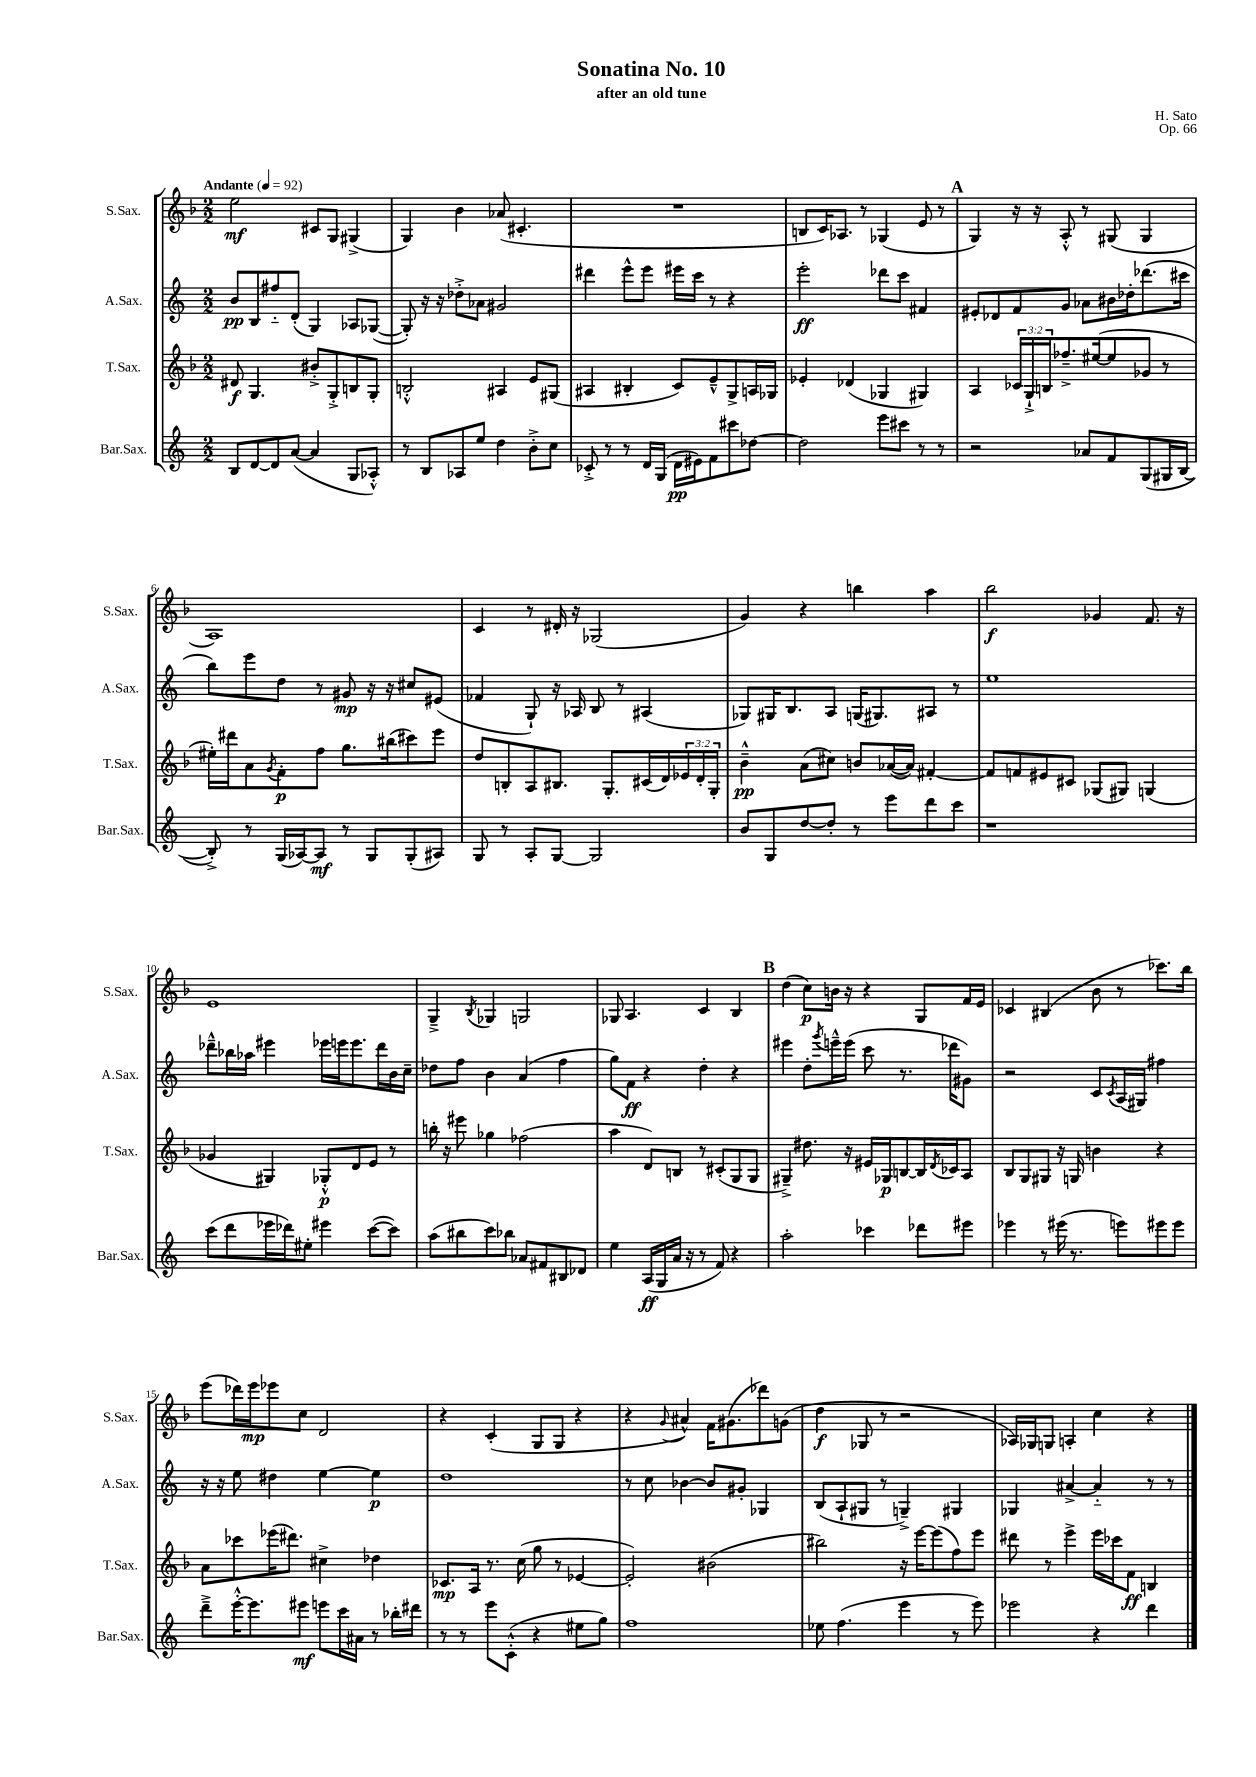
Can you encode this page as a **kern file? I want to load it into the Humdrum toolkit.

**kern	**dynam	**kern	**dynam	**kern	**dynam	**kern	**dynam
*part4	*part4	*part3	*part3	*part2	*part2	*part1	*part1
*staff4	*staff4	*staff3	*staff3	*staff2	*staff2	*staff1	*staff1
*I"Bar.Sax.	*	*I"T.Sax.	*	*I"A.Sax.	*	*I"S.Sax.	*
*I'Bar.Sax.	*	*I'T.Sax.	*	*I'A.Sax.	*	*I'S.Sax.	*
*clefG2	*	*clefG2	*	*clefG2	*	*clefG2	*
*k[]	*	*k[b-]	*	*k[]	*	*k[b-]	*
*M2/2	*	*M2/2	*	*M2/2	*	*M2/2	*
*MM92	*	*MM92	*	*MM92	*	*MM92	*
=1	=1	=1	=1	=1	=1	=1	=1
!	!	!	!	!	!	!LO:TX:a:B:t=Andante	!
8B/L	.	8d#X/	f	8b/L	pp	2ee\	mf
[8d/	.	4.G/	.	8B/	.	.	.
8d/]	.	.	.	8ff#X/	.	.	.
([8a/J	.	.	.	(8d'/J	.	.	.
4a/]	.	8b#X'^/L	.	4G/)	.	8c#X/L	.
.	.	8G'^/	.	.	.	8G/J	.
8G/L	.	8Bn/	.	8A-X/L	.	(4G#X^/	.
8A-X'^^/J)	.	8G'/J	.	([8G-X/J	.	.	.
=2	=2	=2	=2	=2	=2	=2	=2
8r	.	2Bn'^^/	.	8G-'/])	.	4G/)	.
8B/L	.	.	.	16r	.	.	.
.	.	.	.	16r	.	.	.
8A-X/	.	.	.	8dd-X'^\L	.	4b-\	.
8ee/J	.	.	.	8a-X\J	.	.	.
4dd\	.	4A#X/	.	2g#X/	.	(8a-X/	.
.	.	.	.	.	.	4.c#X'/	.
8b'^\L	.	8e/L	.	.	.	.	.
8cc\J	.	(8G#X/J	.	.	.	.	.
=3	=3	=3	=3	=3	=3	=3	=3
8c-X'^/	.	4A#X/	.	4ddd#X\	.	1r	.
8r	.	.	.	.	.	.	.
8r	.	4B#X'/	.	8eee^^\L	.	.	.
16d/LL	.	.	.	8eee\J	.	.	.
(16G/JJ	.	.	.	.	.	.	.
16d\LL	pp	8c/L)	.	16eee#X\LL	.	.	.
16e#X\J)	.	.	.	16ccc\JJ	.	.	.
8f\	.	8e~^^/	.	8r	.	.	.
8ccc#X\	.	8G^/	.	4r	.	.	.
[8dd-X\J	.	16An/L	.	.	.	.	.
.	.	16G-X/JJ	.	.	.	.	.
=4	=4	=4	=4	=4	=4	=4	=4
2dd-\]	.	4e-X'/	.	2eee'\	ff	8Bn/L	.
.	.	.	.	.	.	16c/K)	.
.	.	.	.	.	.	8.A-X/J	.
.	.	(4d-X/	.	.	.	.	.
.	.	.	.	.	.	8r	.
8eee\L	.	4G-X/	.	8ddd-X\L	.	(4G-X/	.
8ccc#X\J	.	.	.	8ccc\J	.	.	.
8r	.	4G#X/)	.	4f#X/	.	8e/	.
8r	.	.	.	.	.	8r	.
!!LO:REH:place=s1:t=A
=5	=5	=5	=5	=5	=5	=5	=5
2r	.	4A/	.	8e#X'/L	.	4G/)	.
.	.	.	.	8d-X/	.	.	.
.	.	24c-X/LL	.	8f/	.	16r	.
.	.	24G`^/	.	.	.	.	.
.	.	.	.	.	.	16r	.
.	.	24Bn/J	.	.	.	.	.
.	.	8.ff-X~^/	.	8g/J	.	8A'^^/	.
8a-X/L	.	.	.	8a-X\L	.	8r	.
.	.	([16ee#X/k	.	.	.	.	.
8f/	.	8ee#/]	.	16b#X\L	.	(8G#X/	.
.	.	.	.	16dd-X'\J	.	.	.
(8G/	.	8g-X/J	.	(8.ddd-X\	.	4G#/	.
16G#X/L	.	8r	.	.	.	.	.
[16B/JJ	.	.	.	16ccc#X\Jk	.	.	.
!!LO:LB:g=z
=6	=6	=6	=6	=6	=6	=6	=6
8B'^/])	.	16ee#X'\LL)	.	8bb\L)	.	1A)	.
.	.	16ddd#X\J	.	.	.	.	.
8r	.	8a\	.	8eee\	.	.	.
.	.	8qg/	.	.	.	.	.
(16G/LL	.	8f'\	p	8dd\J	.	.	.
[16A-X/J)	.	.	.	.	.	.	.
8A-/J]	mf	8ff\J	.	8r	.	.	.
8r	.	8.gg\L	.	8g#X/	mp	.	.
8G/L	.	.	.	16r	.	.	.
.	.	(16bb#X\k	.	16r	.	.	.
(8G'/	.	8ccc#X\)	.	8cc#X/L	.	.	.
8A#X/J)	.	8eee\J	.	(8e#X/J	.	.	.
=7	=7	=7	=7	=7	=7	=7	=7
8G/	.	8dd/L	.	4f-X/	.	4c/	.
8r	.	8Bn'/	.	.	.	.	.
8A'/L	.	8A/	.	8G`/)	.	8r	.
[8G/J	.	8.B#X/J	.	16r	.	16d#X'/	.
.	.	.	.	16A-X/	.	16r	.
2G/]	.	.	.	8B/	.	(2G-X/	.
.	.	8.G'/L	.	.	.	.	.
.	.	.	.	8r	.	.	.
.	.	(16c#X/L	.	(4A#X/	.	.	.
.	.	16d/)	.	.	.	.	.
.	.	24e-X/	.	.	.	.	.
.	.	24d'/	.	.	.	.	.
.	.	24G'/JJ	.	.	.	.	.
=8	=8	=8	=8	=8	=8	=8	=8
8b/L	.	4b-~^^\	pp	8G-X/L)	.	4g/)	.
8G/	.	.	.	16G#X/K	.	.	.
.	.	.	.	8.B/	.	.	.
[8dd/	.	(8a\L	.	.	.	4r	.
8dd'/J]	.	8cc#X\J)	.	8A/J	.	.	.
8r	.	8bn/L	.	(16Gn/KL	.	4bbn\	.
.	.	.	.	8.G#X/)	.	.	.
8eee\L	.	([16a-X/L	.	.	.	.	.
.	.	16a-/JJ])	.	.	.	.	.
8ddd\	.	[4f#X'/	.	8A#X/J	.	4aa\	.
8ccc\J	.	.	.	8r	.	.	.
=9	=9	=9	=9	=9	=9	=9	=9
1r	.	8f#/L]	.	1ee	.	2bb-\	f
.	.	8fn/	.	.	.	.	.
.	.	8e#X/	.	.	.	.	.
.	.	8c#X/J	.	.	.	.	.
.	.	(8G-X/L	.	.	.	4g-X/	.
.	.	8G#X/J)	.	.	.	.	.
.	.	(4Gn/	.	.	.	8.f/	.
.	.	.	.	.	.	16r	.
!!LO:LB:g=z
=10	=10	=10	=10	=10	=10	=10	=10
(8ccc\L	.	4g-X/	.	8ddd-X~^^\L	.	1e	.
8ddd\	.	.	.	16bb-X\L	.	.	.
.	.	.	.	16aa-X\JJ	.	.	.
16eee-X\L	.	4G#X/)	.	4eee#X\	.	.	.
16ddd-X\J)	.	.	.	.	.	.	.
8ee#X'\J	.	.	.	.	.	.	.
4eee#X\	.	8G-X'^^/L	p	16eee-X\LL	.	.	.
.	.	.	.	16eeen\J	.	.	.
.	.	8d/	.	8.eee\	.	.	.
([8ccc\L	.	8e/J	.	.	.	.	.
.	.	.	.	16ddd-\L	.	.	.
8ccc\J])	.	8r	.	16b\	.	.	.
.	.	.	.	16cc~\JJ	.	.	.
=11	=11	=11	=11	=11	=11	=11	=11
(8aa\L	.	16bbn'\	.	8dd-X\L	.	4G~^/	.
.	.	16r	.	.	.	.	.
8bb#X\	.	8eee#X\	.	8ff\J	.	.	.
.	.	.	.	.	.	8qB-/	.
8ccc\)	.	4gg-X\	.	4b\	.	4G-X/	.
8bb-X\J	.	.	.	.	.	.	.
8a-X/L	.	(2ff-X\	.	(4a/	.	2Gn/	.
8f#X/	.	.	.	.	.	.	.
8B#X/	.	.	.	4ff\	.	.	.
8d-X/J	.	.	.	.	.	.	.
=12	=12	=12	=12	=12	=12	=12	=12
4ee\	.	4aa\	.	8gg\L)	.	8G-X/	.
.	.	.	.	8f\J	ff	4.A/	.
(16A/LL	ff	8d/L)	.	4r	.	.	.
16G/	.	.	.	.	.	.	.
16a/JJ	.	8Bn/J	.	.	.	.	.
16r	.	.	.	.	.	.	.
8r	.	8r	.	4dd'\	.	4c/	.
8f/)	.	(8c#X'/L	.	.	.	.	.
4r	.	8G/	.	4r	.	4B-/	.
.	.	8G/J	.	.	.	.	.
!!LO:REH:place=s1:t=B
=13	=13	=13	=13	=13	=13	=13	=13
2aa'\	.	4G#X~^/)	.	4eee#X\	.	(4dd\	.
.	.	8.dd#X\	.	8dd'\L	.	8cc\L)	p
.	.	.	.	8qggg/	.	.	.
.	.	.	.	16eeen~^^\L	.	16bn\Jk	.
.	.	16r	.	(16eee\JJ	.	16r	.
4ccc-X\	.	16e#X/LL	.	8ccc\	.	4r	.
.	.	16G-X/J	p	.	.	.	.
.	.	[8Bn/	.	8.r	.	.	.
8ddd-X\L	.	16B/L]	.	.	.	8G/L	.
.	.	8qd/	.	.	.	.	.
.	.	16c-X/J	.	16ddd-X\KL	.	.	.
8eee#X\J	.	8A/J	.	8g#X\J)	.	16f/L	.
.	.	.	.	.	.	16e/JJ	.
=14	=14	=14	=14	=14	=14	=14	=14
4eee-X\	.	8B-/L	.	2r	.	4c-X/	.
.	.	8G/	.	.	.	.	.
8r	.	8G#X/J	.	.	.	(4B#X/	.
(16eee#X\	.	16r	.	.	.	.	.
8.r	.	16Gn/	.	.	.	.	.
.	.	4bn\	.	8c/L	.	8b-\	.
.	.	.	.	8qc/	.	.	.
8eeen\L)	.	.	.	(16A/L	.	8r	.
.	.	.	.	16G#X/JJ)	.	.	.
8eee#X\	.	4r	.	4ff#X\	.	8.ccc-X\L)	.
8eee#\J	.	.	.	.	.	.	.
.	.	.	.	.	.	16bb-\Jk	.
!!LO:LB:g=z
=15	=15	=15	=15	=15	=15	=15	=15
8ddd~^\L	.	8a\L	.	16r	.	(8eee\L	.
.	.	.	.	16r	.	.	.
[16eee'^^\K	.	8ccc-X\	.	8ee\	.	16ddd-X\L)	.
8.eee\]	.	.	.	.	.	16eee\J	mp
.	.	(16eee-X\K	.	4dd#X\	.	8eee-X\	.
.	.	8.ddd#X\J)	.	.	.	.	.
8eee#X\J	mf	.	.	.	.	8cc\J	.
8eeen\L	.	4cc#X^\	.	[4ee\	.	2d/	.
16ccc\L	.	.	.	.	.	.	.
16a#X\JJ	.	.	.	.	.	.	.
8r	.	4dd-X\	.	4ee\]	p	.	.
16bb-X'\LL	.	.	.	.	.	.	.
16ddd#X\JJ	.	.	.	.	.	.	.
=16	=16	=16	=16	=16	=16	=16	=16
8r	.	8.c-X/L	mp	1dd	.	4r	.
8r	.	.	.	.	.	.	.
.	.	16A/Jk	.	.	.	.	.
8eee\L	.	8.r	.	.	.	(4c'/	.
(8c'^^\J	.	.	.	.	.	.	.
.	.	(16cc\	.	.	.	.	.
4r	.	8gg\	.	.	.	8G/L	.
.	.	8r	.	.	.	8G/J	.
8ee#X\L	.	[4e-X/	.	.	.	4r	.
8gg\J)	.	.	.	.	.	.	.
=17	=17	=17	=17	=17	=17	=17	=17
1ff	.	2e-'/])	.	8r	.	4r	.
.	.	.	.	8cc\	.	.	.
.	.	.	.	.	.	8qqg/	.
.	.	.	.	[4b-X\	.	4a#X^^/)	.
.	.	(2b#X\	.	8b-/L]	.	16f\KL	.
.	.	.	.	.	.	(8.g#X\	.
.	.	.	.	8g#X'/J	.	.	.
.	.	.	.	4G-X/	.	8ddd-X\)	.
.	.	.	.	.	.	(8gn\J	.
=18	=18	=18	=18	=18	=18	=18	=18
8ee-X\	.	2bb#X\)	.	(8B/L	.	4dd\	f
(4.ff\	.	.	.	8A`/	.	.	.
.	.	.	.	8G#X/J	.	8G-X/	.
.	.	.	.	8r	.	8r	.
4eee\	.	16r	.	4Gn~^/)	.	2r	.
.	.	[16eee\KL	.	.	.	.	.
.	.	(8eee\]	.	.	.	.	.
8r	.	8ff\)	.	4G#X/	.	.	.
8eee\)	.	8eee\J	.	.	.	.	.
=19	=19	=19	=19	=19	=19	=19	=19
2eee-X\	.	8ddd#X\	.	4G-X/	.	16A-X/LL)	.
.	.	.	.	.	.	16G-X/J	.
.	.	8r	.	.	.	8Gn/J	.
.	.	4eee^\	.	[4a#X^/	.	4An'/	.
4r	.	16eee\LL	.	4a#/]	.	4cc\	.
.	.	16ccc-X\J	.	.	.	.	.
.	.	8f\J	ff	.	.	.	.
4ddd\	.	4Bn/	.	8r	.	4r	.
.	.	.	.	8r	.	.	.
==	==	==	==	==	==	==	==
*-	*-	*-	*-	*-	*-	*-	*-
